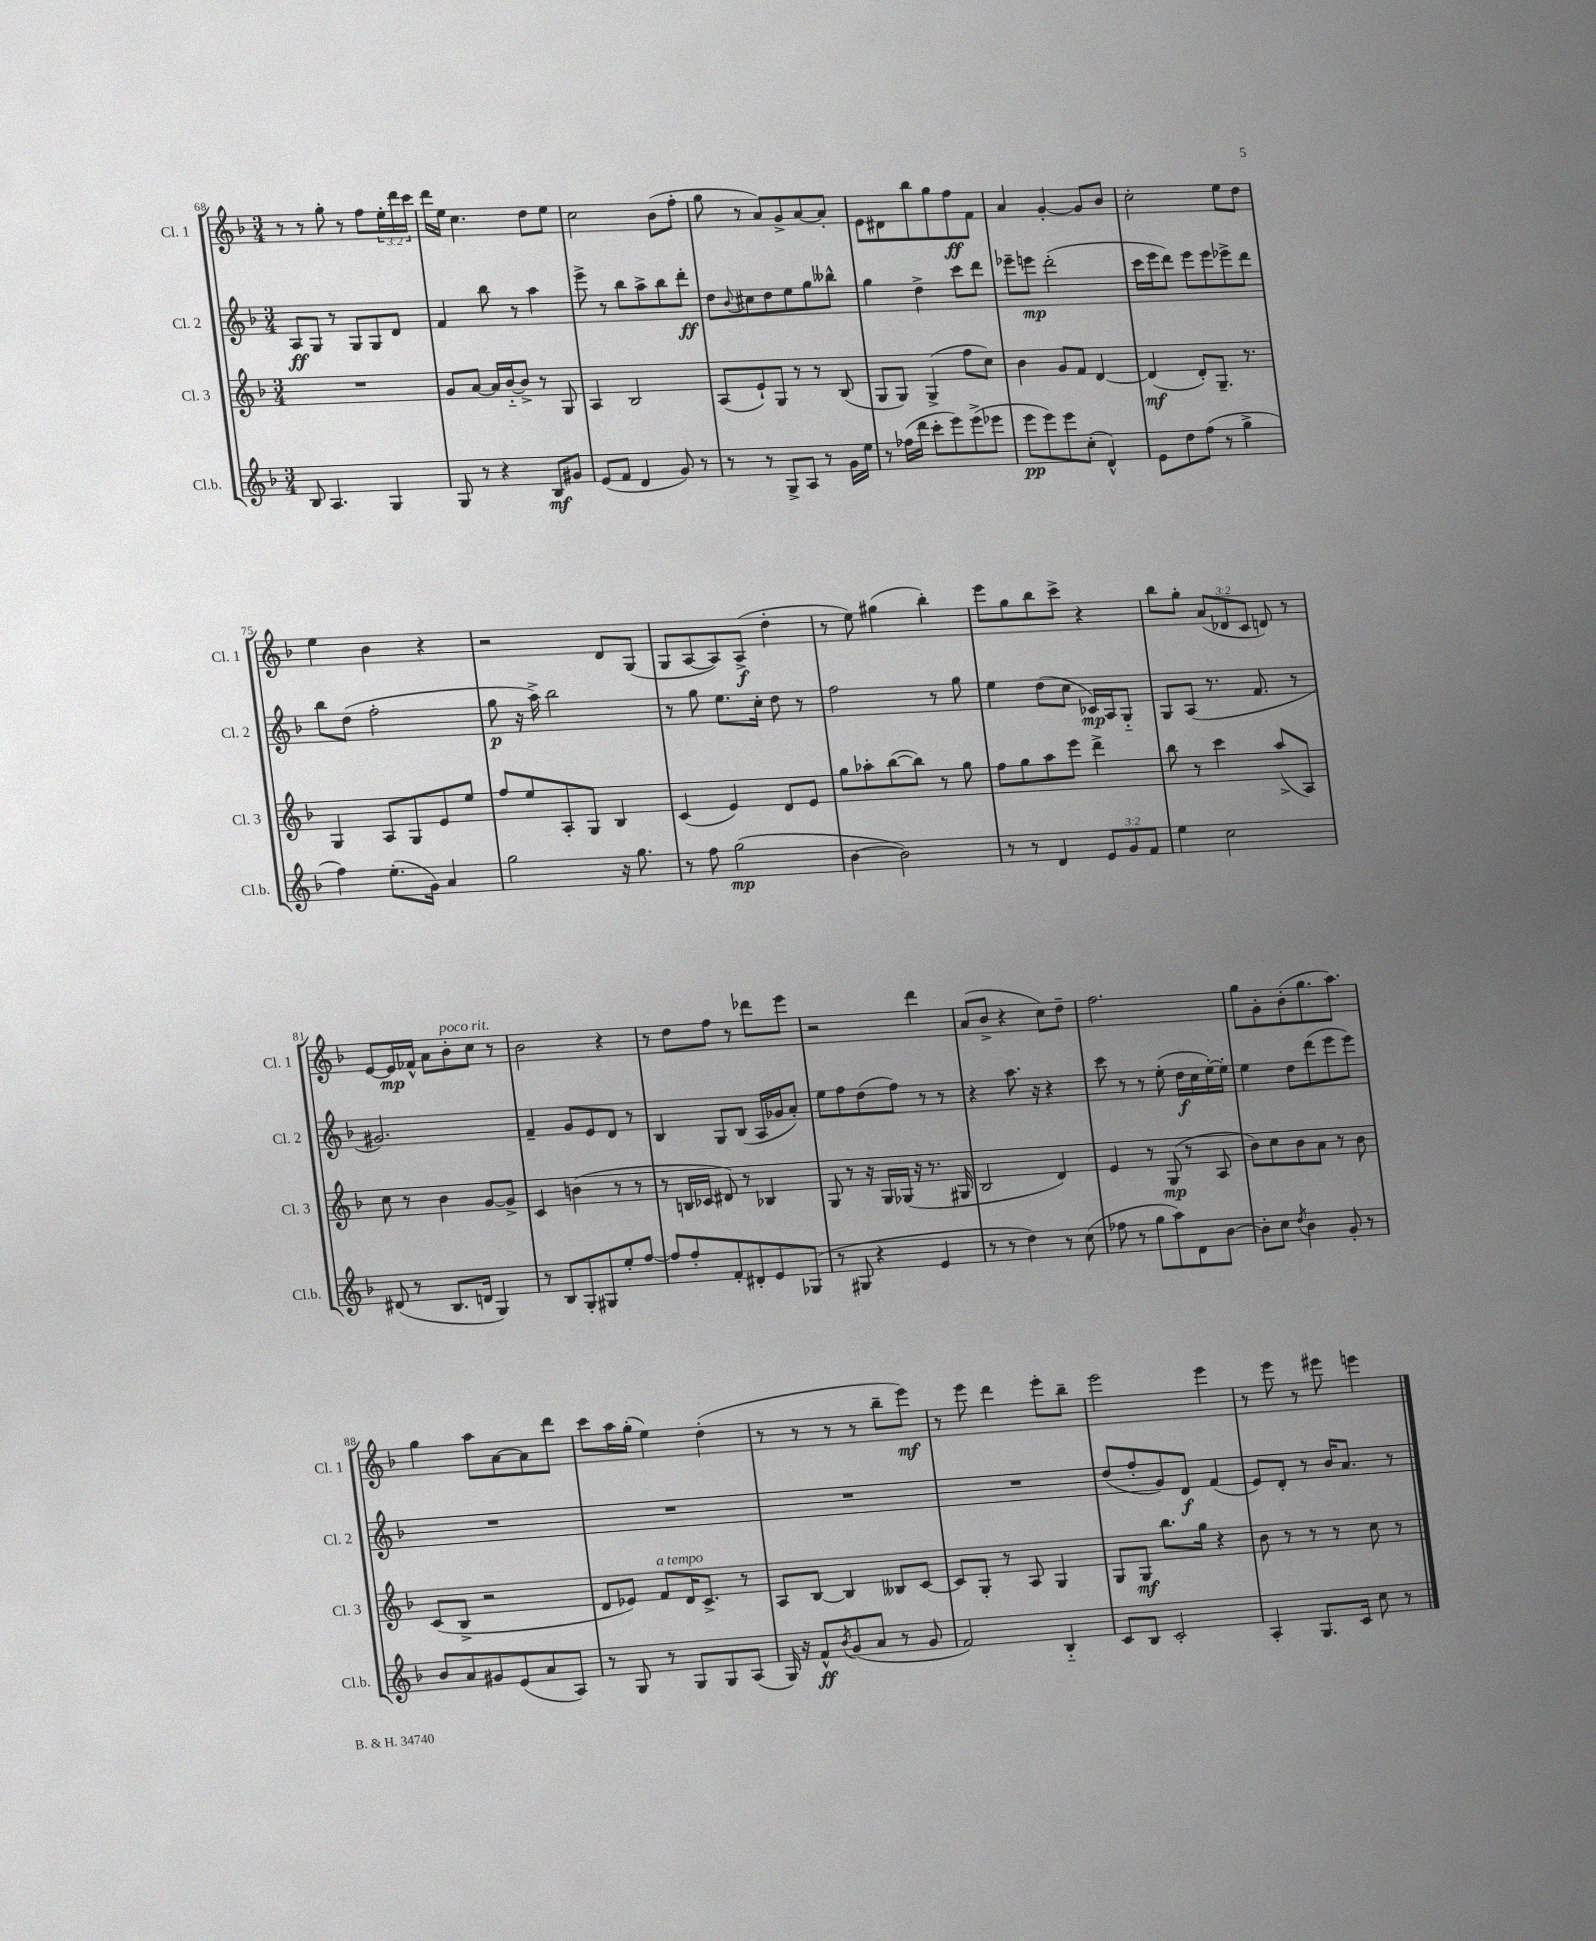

**kern	**dynam	**kern	**dynam	**kern	**dynam	**kern	**dynam
*part4	*part4	*part3	*part3	*part2	*part2	*part1	*part1
*staff4	*staff4	*staff3	*staff3	*staff2	*staff2	*staff1	*staff1
*I"Cl.b.	*	*I"Cl. 3	*	*I"Cl. 2	*	*I"Cl. 1	*
*I'Cl.b.	*	*I'Cl. 3	*	*I'Cl. 2	*	*I'Cl. 1	*
*clefG2	*	*clefG2	*	*clefG2	*	*clefG2	*
*k[b-]	*	*k[b-]	*	*k[b-]	*	*k[b-]	*
*M3/4	*	*M3/4	*	*M3/4	*	*M3/4	*
=68	=68	=68	=68	=68	=68	=68	=68
8B-/	.	2.r	.	8A/L	ff	8r	.
4.A/	.	.	.	8G/J	.	8r	.
.	.	.	.	8r	.	8gg'\	.
.	.	.	.	8G/L	.	8r	.
4G/	.	.	.	8G/	.	8ff\L	.
.	.	.	.	8d/J	.	24ee'\L	.
.	.	.	.	.	.	24ddd\	.
.	.	.	.	.	.	24ccc\JJ	.
=69	=69	=69	=69	=69	=69	=69	=69
8G/	.	8g/L	.	4f/	.	16ddd\LL	.
.	.	.	.	.	.	16ee\JJ	.
8r	.	[8a/J	.	.	.	4.cc\	.
4r	.	16a/LL]	.	8bb-\	.	.	.
.	.	[16b-/J	.	.	.	.	.
.	.	8b-^/J]	.	8r	.	.	.
8B-/L	mf	8r	.	4aa\	.	8dd\L	.
8g#X/J	.	8G/	.	.	.	8ee\J	.
=70	=70	=70	=70	=70	=70	=70	=70
(8e/L	.	4A/	.	8eee^\	.	2cc\	.
8f/J	.	.	.	8r	.	.	.
4d/	.	2B-/	.	8bb-\L	.	.	.
.	.	.	.	8aa^\	.	.	.
8g/)	.	.	.	8bb-\	.	(8b-\L	.
8r	.	.	.	8ddd'\J	ff	8ff'\J	.
=71	=71	=71	=71	=71	=71	=71	=71
8r	.	(8A/L	.	8dd\L	.	8gg\	.
.	.	.	.	8qqb-/	.	.	.
8r	.	8e`/)	.	8cc#X\	.	8r	.
8G^/L	.	8G/J	.	8dd\	.	8a/L)	.
8A/J	.	8r	.	8ee\	.	8g^/	.
8r	.	8r	.	8gg\	.	[8a/	.
16g\LL	.	(8B-/	.	8bb--X^^\J	.	8a'/J]	.
16ee\JJ	.	.	.	.	.	.	.
=72	=72	=72	=72	=72	=72	=72	=72
8r	.	8G/L	.	4gg\	.	8e\L	.
(16ff-X\LL	.	8G/J)	.	.	.	8d#X\	.
16ddd\JJ	.	.	.	.	.	.	.
8ccc'\L	.	(4G^/	.	4dd^\	.	8bb-\	.
8eee\)	.	.	.	.	.	8gg\	.
(8eee^\	.	8ff\L	.	8ccc\L	.	8ff\	ff
8eee-X\J	.	8cc\J)	.	8ddd\J	.	8f\J	.
=73	=73	=73	=73	=73	=73	=73	=73
8eee\L	pp	4b-\	.	8eee-X~\L	.	4a/	.
8eee\)	.	.	.	8eeen\J	mp	.	.
8eee\	.	8g/L	.	(2ddd'\	.	[4g'/	.
(8cc'\J	.	8f/J	.	.	.	.	.
4d^^/)	.	[4d/	.	.	.	8g/L]	.
.	.	.	.	.	.	8b-/J	.
=74	=74	=74	=74	=74	=74	=74	=74
8e\L	.	(4d/]	mf	16ccc\LL	.	2cc'\	.
.	.	.	.	16eee\J	.	.	.
8dd\	.	.	.	8ddd\J)	.	.	.
(8ff\J	.	8d'/L)	.	8eee\L	.	.	.
8r	.	8.G~/J	.	8eee\	.	.	.
4gg^\	.	.	.	8eee-X^\	.	8ee\L	.
.	.	8.r	.	.	.	.	.
.	.	.	.	8ddd\J	.	8dd\J	.
!!LO:LB:g=z
=75	=75	=75	=75	=75	=75	=75	=75
4ff\)	.	4G/	.	8bb-\L	.	4ee\	.
.	.	.	.	(8dd\J	.	.	.
(8.ee'\L	.	8A/L	.	2ff'\	.	4b-\	.
.	.	8G/	.	.	.	.	.
16g\Jk)	.	.	.	.	.	.	.
4a/	.	8e/	.	.	.	4r	.
.	.	8ee/J	.	.	.	.	.
=76	=76	=76	=76	=76	=76	=76	=76
2gg\	.	8ff/L	.	8gg\	p	2r	.
.	.	8ee/	.	16r	.	.	.
.	.	.	.	16aa^\)	.	.	.
.	.	8A'/	.	2bb-\	.	.	.
.	.	8G/J	.	.	.	.	.
16r	.	4B-/	.	.	.	8d/L	.
8.gg\	.	.	.	.	.	.	.
.	.	.	.	.	.	(8G/J	.
=77	=77	=77	=77	=77	=77	=77	=77
8r	.	(4c/	.	8r	.	8G/L	.
8ff\	.	.	.	8gg\	.	[8A/	.
(2gg\	mp	4e/)	.	8.ee\L	.	8A/])	.
.	.	.	.	.	.	(8A^/J	f
.	.	.	.	16cc'\Jk	.	.	.
.	.	8d/L	.	8dd\	.	4dd'\	.
.	.	8e/J	.	8r	.	.	.
=78	=78	=78	=78	=78	=78	=78	=78
[4b-\	.	8gg\L	.	2ff\	.	8r	.
.	.	8aa-X'\	.	.	.	8ee\)	.
2b-\])	.	([8bb-\	.	.	.	(4gg#X\	.
.	.	8bb-\J])	.	.	.	.	.
.	.	8r	.	8r	.	4bb-'\)	.
.	.	8gg\	.	8gg\	.	.	.
=79	=79	=79	=79	=79	=79	=79	=79
8r	.	8ff\L	.	4ee\	.	8eee\L	.
8r	.	8gg\	.	.	.	8gg\	.
4d/	.	8aa\	.	(8dd\L	.	8bb-\	.
.	.	8eee\J	.	8cc\J	.	8ccc^\J	.
12e/L	.	4ddd^\	.	16c-X/LL)	mp	4r	.
.	.	.	.	16A/J	.	.	.
12g/	.	.	.	.	.	.	.
.	.	.	.	8G/J	.	.	.
12f/J	.	.	.	.	.	.	.
=80	=80	=80	=80	=80	=80	=80	=80
4ee\	.	8bb-\	.	8G/L	.	8bb-\L	.
.	.	8r	.	(8A/J	.	8gg'\J	.
2cc\	.	4ccc\	.	8.r	.	(12a/L	.
.	.	.	.	.	.	12d-X/	.
.	.	.	.	.	.	12c/J	.
.	.	.	.	8.f/	.	.	.
.	.	(8aa^/L	.	.	.	8dn/)	.
.	.	8A/J)	.	8r	.	8r	.
!!LO:LB:g=z
=81	=81	=81	=81	=81	=81	=81	=81
(8d#X/	.	8cc\	.	2.g#X/)	.	[8e/L	.
8r	.	8r	.	.	.	16e/L]	mp
.	.	.	.	.	.	16f-X^^/JJ	.
8.B-/L	.	4b-\	.	.	.	8a\L	.
!	!	!	!	!	!	!LO:TX:a:i:t=poco rit.	!
.	.	.	.	.	.	8b-'\	.
16dn/Jk	.	.	.	.	.	.	.
4G/)	.	[8g/L	.	.	.	8cc\J	.
.	.	8g^/J]	.	.	.	8r	.
=82	=82	=82	=82	=82	=82	=82	=82
8r	.	4c/	.	4f~/	.	2b-\	.
8B-/L	.	.	.	.	.	.	.
8G'/	.	(4bn\	.	8g/L	.	.	.
8G#X/	.	.	.	8e/	.	.	.
8ee'/	.	8r	.	8d/J	.	4r	.
[8ff/J	.	8r	.	8r	.	.	.
=83	=83	=83	=83	=83	=83	=83	=83
8ff/L]	.	8r	.	4B-/	.	8r	.
8ff'/	.	16Bn/LL	.	.	.	8dd\L	.
.	.	16c-X/JJ	.	.	.	.	.
8f'/	.	8d#X/)	.	8G/L	.	8ff\J	.
8d#X'/	.	8r	.	(8B-/J	.	8r	.
8e/	.	4B-X/	.	16A/LL	.	8ddd-X\L	.
.	.	.	.	16g-X/J	.	.	.
(8G-X/J	.	.	.	8a'/J)	.	8eee\J	.
=84	=84	=84	=84	=84	=84	=84	=84
8r	.	8G/	.	8ee\L	.	2r	.
8G#X/	.	8r	.	8ff\	.	.	.
4r	.	16r	.	(8dd\	.	.	.
.	.	16G/LL	.	.	.	.	.
.	.	(16G-X/JJ	.	8ff\J)	.	.	.
.	.	16r	.	.	.	.	.
4e/	.	8.r	.	8r	.	4ddd\	.
.	.	.	.	8r	.	.	.
.	.	16G#X/	.	.	.	.	.
=85	=85	=85	=85	=85	=85	=85	=85
8r	.	2B-/	.	4r	.	(8a/L	.
8r	.	.	.	.	.	8b-^/J	.
4dd\)	.	.	.	8.aa\	.	4r	.
.	.	.	.	16r	.	.	.
8r	.	4d/)	.	4r	.	8cc\L)	.
(8cc\	.	.	.	.	.	8dd~\J	.
=86	=86	=86	=86	=86	=86	=86	=86
8ff-X\	.	4e/	.	8ccc\	.	2.ff\	.
8r	.	.	.	8r	.	.	.
8gg\L	.	8r	.	8r	.	.	.
8aa\)	.	(8G/	mp	(8ee'\	.	.	.
8d\	.	8r	.	16dd\LL	f	.	.
.	.	.	.	16cc\	.	.	.
[8b-\J	.	8A/	.	[16ee'\)	.	.	.
.	.	.	.	16ee'\JJ]	.	.	.
=87	=87	=87	=87	=87	=87	=87	=87
8b-'\L]	.	8b-\L)	.	4ee\	.	8gg\L	.
8cc\J	.	8cc\	.	.	.	8g'\	.
8qdd/	.	.	.	.	.	.	.
4b-\	.	8b-\	.	8dd\L	.	(8b-'\	.
.	.	8a\J	.	(8ddd\	.	8.gg\	.
8g'/	.	8r	.	8eee\	.	.	.
.	.	.	.	.	.	8.aa\J)	.
8r	.	8b-\	.	8eee\J)	.	.	.
!!LO:LB:g=z
=88	=88	=88	=88	=88	=88	=88	=88
8b-/L	.	(8c/L	.	2.r	.	4gg\	.
8a/	.	8B-^/J	.	.	.	.	.
8g#X/	.	2r	.	.	.	8aa\L	.
(8e/	.	.	.	.	.	[8a\	.
8a/	.	.	.	.	.	8a\]	.
8A/J)	.	.	.	.	.	8ddd\J	.
=89	=89	=89	=89	=89	=89	=89	=89
8r	.	8d/L	.	2.r	.	8ccc\L	.
8G/	.	8e-X/J)	.	.	.	16aa\L	.
.	.	.	.	.	.	(16gg'\JJ	.
!	!	!LO:TX:a:i:t=a tempo	!	!	!	!	!
8r	.	8f/L	.	.	.	4ee\)	.
8G/L	.	16d/K	.	.	.	.	.
.	.	8.c^/J	.	.	.	.	.
8G/	.	.	.	.	.	(4dd'\	.
(8A/J	.	8r	.	.	.	.	.
=90	=90	=90	=90	=90	=90	=90	=90
16G/)	.	8A/L	.	2.r	.	8r	.
16r	.	.	.	.	.	.	.
8f^^/L	ff	[8B-/J	.	.	.	8r	.
8qb-/	.	.	.	.	.	.	.
(8g/	.	4B-/]	.	.	.	8r	.
8a/J	.	.	.	.	.	8r	.
8r	.	8B--X/L	.	.	.	8bb-~\L	.
8g/	.	[8c/J	.	.	.	8eee\J)	mf
=91	=91	=91	=91	=91	=91	=91	=91
2f/)	.	8c/L]	.	2.r	.	8r	.
.	.	8G'/J	.	.	.	8eee\	.
.	.	8r	.	.	.	4ddd\	.
.	.	8A/	.	.	.	.	.
4B-/	.	4G/	.	.	.	8eee'\L	.
.	.	.	.	.	.	8bb-~\J	.
=92	=92	=92	=92	=92	=92	=92	=92
8c/L	.	8G/L	.	(8dd/L	.	2eee\	.
8B-/J	.	8G/J	mf	8ff'/	.	.	.
2c'/	.	8.bb-\L	.	8g/)	.	.	.
.	.	.	.	8d/J	f	.	.
.	.	16gg\Jk	.	.	.	.	.
.	.	4r	.	(4f/	.	4eee\	.
=93	=93	=93	=93	=93	=93	=93	=93
4A'/	.	8b-\	.	8e/L)	.	8r	.
.	.	8r	.	8d'/J	.	8eee\	.
8.G/L	.	8r	.	8r	.	8r	.
.	.	8r	.	16b-/KL	.	8eee#X\	.
16c/Jk	.	.	.	8.a/J	.	.	.
8cc\	.	8cc\	.	.	.	4eeen\	.
8r	.	8r	.	8r	.	.	.
==	==	==	==	==	==	==	==
*-	*-	*-	*-	*-	*-	*-	*-
